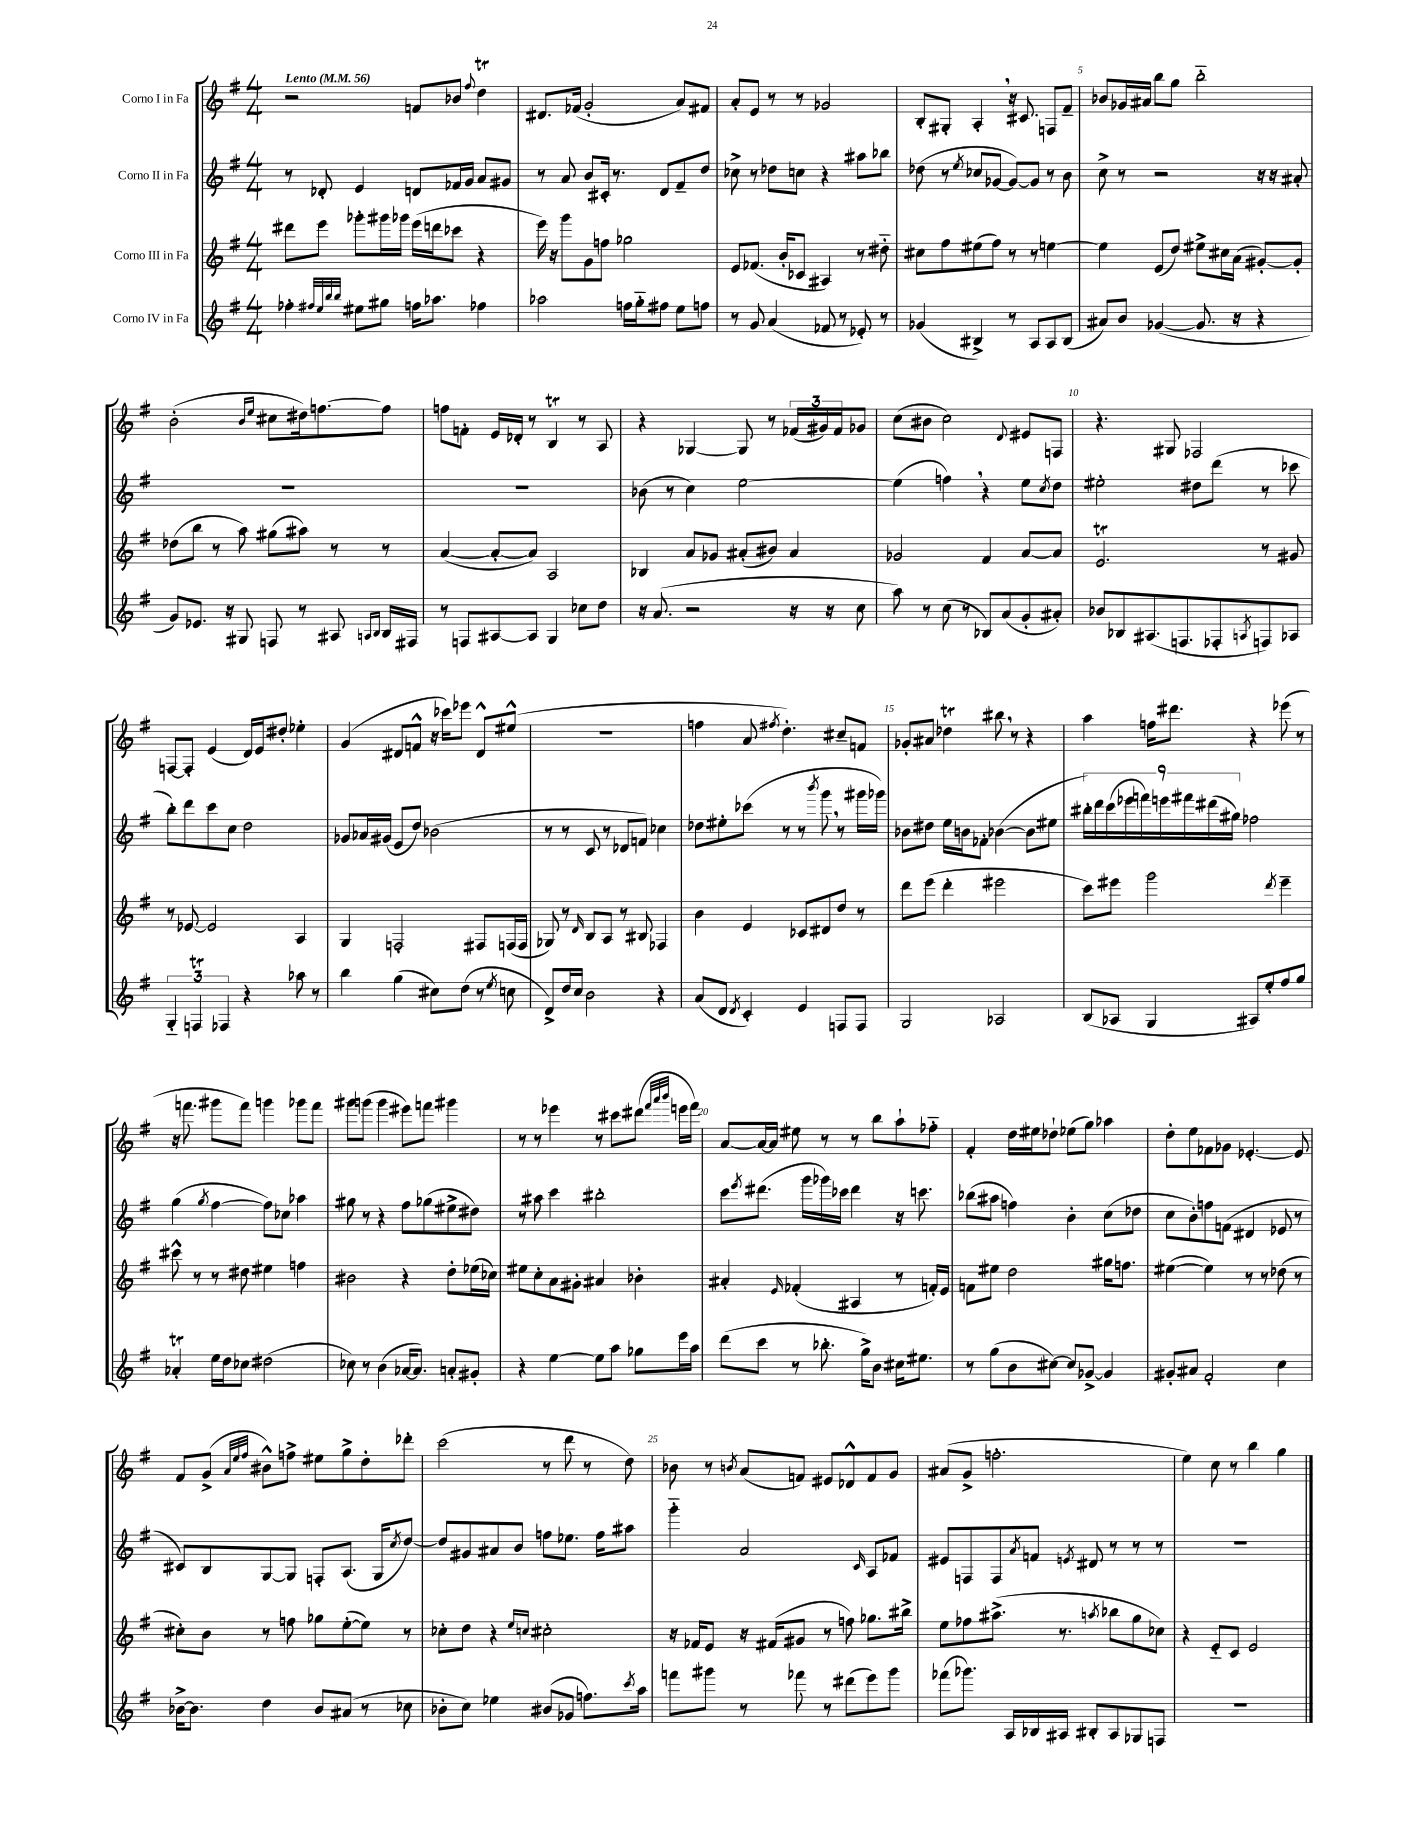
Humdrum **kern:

**kern	**kern	**kern	**kern
*staff4	*staff3	*staff2	*staff1
*clefG2	*clefG2	*clefG2	*clefG2
*k[f#]	*k[f#]	*k[f#]	*k[f#]
*M4/4	*M4/4	*M4/4	*M4/4
*MM56	*MM56	*MM56	*MM56
4ff-'\	8ddd#\L	8r	2r
.	8eee\J	8d-'/	.
32qqff#/LLL	.	.	.
32qqee/	.	.	.
32qqbb/	.	.	.
32qqbb/JJJ	.	.	.
8ee#\L	8ggg-'\L	4e/	.
8gg#\J	16ggg#\L	.	.
.	16ggg-\JJ	.	.
16ff\LK	(16eee\LL	8d/L	8f/L
8.aa-\J	16ddd\J	.	.
.	8ccc-\J	16f-/L	8b-/J
.	.	16g/JJ	.
.	.	.	8qqff#/
4ff-\	4r	8a/L	4dd\
.	.	8g#/J	.
=	=	=	=
2aa-\	16eee\)	8r	8.d#/L
.	16r	.	.
.	8ggg\L	8a/	.
.	.	.	(16f-/Jk
.	8g\	8b/L	2g'/
.	8ff\J	16c#'/Jk	.
.	.	8.r	.
16ff\LL	2gg-\	.	.
16gg'~\J	.	.	.
8ff#\J	.	8d/L	.
8ee\L	.	8f#~/	8a/L)
8ff\J	.	8dd/J	8f#/J
=	=	=	=
8r	8e/L	8cc-^\	8a'/L
8g/	(8.f-/J	8r	8e/J
(4a/	.	8dd-\L	8r
.	16b'/LK	.	.
.	8c-/J	8cc\J	8r
8f-/	4A#/)	4r	2g-/
8r	.	.	.
8e-'/)	8r	8aa#\L	.
8r	8dd#'~\	8bb-\J	.
=	=	=	=
(4g-/	8cc#\L	(8dd-\	8B'/L
.	8ff#\	8r	8G#'/J
.	.	8qee/	.
4B#^/)	(8ee#\	8cc-/L	4A'/
.	8ff#\J)	[8g-/J	.
8r	8r	8g-/_L)	16r
.	.	.	8.c#/
8A/L	8r	8g-/]J	.
8A/	[4ee\	8r	8F/L
(8B#/J	.	8b\	8f#~/J
=	=	=	=
8a#/L)	4ee\]	8cc^\	8b-/L
8b/J	.	8r	16g-/L
.	.	.	16a#/JJ
([4g-/	(8e/L	2r	8bb\L
.	8dd/J)	.	8gg\J
8.g-/]	8ee#^\L	.	2bb'~\
.	16cc#\L	.	.
16r	(16a\JJ	.	.
4r	[8g#'/L)	16r	.
.	.	16r	.
.	8g#'/]J	8a#'/	.
=	=	=	=
8g/L)	(8dd-\L	1r	(2b'\
8.e-/J	8bb\J	.	.
.	8r	.	.
16r	.	.	.
8G#/	8aa\)	.	.
.	.	.	16qqb/LL
.	.	.	16qqee/JJ
8F/	(8gg#\L	.	8cc#\L
8r	8aa#\J)	.	16dd#\k)
.	.	.	[8.ff\
8A#/	8r	.	.
16qqA/LL	.	.	.
16qqB/JJ	.	.	.
16B/LL	8r	.	8ff\]J
16F#/JJ	.	.	.
=	=	=	=
8r	([4a/	1r	8ff\L
8F/L	.	.	8f'\J
[8A#/	8a'/_L	.	16e/LL
.	.	.	16d-'/JJ
8A#/]J	8a/]J)	.	8r
4G/	2A/	.	4B/
8cc-\L	.	.	8r
8dd\J	.	.	8A/
=	=	=	=
16r	4B-/	(8b-\	4r
(8.a/	.	.	.
.	.	8r	.
2r	8a/L	4cc\)	[4G-/
.	8g-/J	.	.
.	(8a#'/L	[2ee\	8G-/]
.	8b#/J)	.	8r
16r	4a#/	.	(24f-/LL
.	.	.	24g#/)
16r	.	.	.
.	.	.	24f-/J
8cc\	.	.	8g-/J
=	=	=	=
8aa\)	2g-/	(4ee\]	(8cc\L
8r	.	.	8b#\J
(8cc\	.	4ff\)	2cc\)
8r	.	.	.
8B-/L)	4f#/	4r	.
(8a/	.	.	.
.	.	.	8qqd/
8g'/	[8a/L	8ee\L	8e#/L
.	.	8qcc/	.
8a#'/J)	8a/]J	8dd\J	8F/J
=	=	=	=
8b-/L	2.e/	2ee#'\	4.r
8B-/	.	.	.
(8.A#/	.	.	.
.	.	.	8G#/
8.F/	.	.	.
.	.	8dd#\L	2F-/
8F-'/	.	(8ddd\J	.
8qA/	.	.	.
8F/)	8r	8r	.
8A-/J	8g#/	8ccc-\	.
=	=	=	=
6G'~/	8r	8bb'\L)	[8F/L
.	[8e-/	8ddd\	8F'/]J
6F/	.	.	.
.	2e-/]	8ccc\	(4e/
6F-/	.	.	.
.	.	8cc\J	.
4r	.	2dd\	16d/LL)
.	.	.	16e/J
.	.	.	8dd#'/J
8aa-\	4A/	.	4ee-'\
8r	.	.	.
=	=	=	=
4bb\	4G/	8g-/L	(4g/
.	.	16a-/L	.
.	.	(16g#/JJ	.
(4gg\	2F'/	8e/L	8d#/L
.	.	8dd/J)	8f^^/J
8cc#\L)	.	(2b-\	16r
.	.	.	16ccc-\LK)
(8dd\J	.	.	8eee-\J
8r	8F#/L	.	8d#^^/L
8qee/	.	.	.
8cc\	(16F/L	.	(8ee#^^/J
.	16F/JJ	.	.
=	=	=	=
8d^/L)	8G-/)	8r	1r
16dd/L	8r	8r	.
16cc/JJ	.	.	.
.	16qqd/	.	.
2b\	8B/L	8c/	.
.	8A/J	8r	.
.	8r	8d-/L	.
.	8B#/	8f/J)	.
4r	4F-/	4cc-\	.
=	=	=	=
(8a/L	4b\	8dd-\L	4ff\
8d/J	.	8ee#'\	.
8qd/	.	.	.
4c'/)	4e/	(8ccc-\J	8a/
.	.	.	8qff#/
.	.	8r	4.dd'\)
4e/	8c-/L	8r	.
.	.	8qbbb/	.
.	8d#/	8ggg\	.
8F/L	8dd/J	8r	8cc#~/L
8F/J	8r	16ggg#\LL	8f/J
.	.	16ggg-\JJ)	.
=	=	=	=
2G/	8ddd\L	8b-\L	8g-'/L
.	(8eee\J	8dd#\J	8a#/J
.	4ddd'\	16ee\LL	4dd-\
.	.	16b\J	.
.	.	8f-'\J	.
2A-/	2eee#\	([4b-\	8bb#\
.	.	.	8r
.	.	8b-\]L	4r
.	.	8ee#\J	.
=	=	=	=
(8B/L	8ccc\L)	18bb#'\LL)	4aa\
.	.	18ddd\	.
.	.	(18ccc\	.
8A-/J	8eee#\J	.	.
.	.	18eee-\	.
.	.	18fff\)	.
4G/	2ggg\	.	16ff\LK
.	.	18eee\	.
.	.	.	8.ddd#\J
.	.	18fff#\	.
.	.	(18ddd#\	.
.	.	18gg#\JJ)	.
8A#/L)	.	2ff-\	4r
8ee'/	.	.	.
.	8qddd/	.	.
8ff#/	4eee#~\	.	(8eee-\
8gg/J	.	.	8r
=	=	=	=
4a-'/	8ccc#^^\	(4gg\	16r
.	.	.	8.fff\
.	8r	.	.
.	.	8qgg/	.
16ee\LL	8r	[4ff#\	8ggg#\L
16dd\J	.	.	.
8cc-\J	8dd#\	.	8fff\J)
(2dd#\	4ee#\	8ff#\]L)	4ggg\
.	.	8cc-\J	.
.	4ff\	4aa-\	8ggg-\L
.	.	.	8fff\J
=	=	=	=
8cc-\)	2b#\	8gg#\	8ggg#\L
8r	.	8r	(8ggg\J
(4b\	.	4r	4ggg\
[16a-/LK	4r	8ff#\L	8eee#\L)
8.a-/]J)	.	.	.
.	.	(8gg-\	8fff\J
8a'/L	8dd'\L	8ee#^\	4ggg#\
8g#'/J	(16ee-\L	8dd#\J)	.
.	16cc-\JJ)	.	.
=	=	=	=
4r	8ee#\L	8r	8r
.	8cc'\	8aa#\	8r
[4ee\	8a\	4ccc\	4eee-\
.	8g#'\J	.	.
8ee\]L	4a#/	2bb#'\	8r
8aa\J	.	.	8ccc#\L
8gg-\L	4b-'\	.	(8ddd#\J
.	.	.	32qqfff#/LLL
.	.	.	32qqaaa/
.	.	.	32qqbbb/JJJ
16eee\L	.	.	16eee\LL
16aa\JJ	.	.	16fff#\JJ)
=	=	=	=
(8ddd\L	4a#'/	8ccc\L	[8a/L
.	.	8qeee/	.
8ccc\J	.	(8.ddd#\J	16a/_L
.	.	.	16a/]JJ
.	16qqe/	.	.
8r	(4f-'/	.	8ee#\
.	.	16ggg\LL	.
8.bb-'\	.	16ggg-\)	8r
.	.	16ccc-\JJ	.
.	4A#/	4ddd#\	8r
16gg^\LK)	.	.	.
8b\J	.	.	8bb\L
16cc#\LK	8r	16r	8aa`\
8.ee#\J	.	8.ccc\	.
.	16f'/LL)	.	8ff-'~\J
.	16e/JJ	.	.
=	=	=	=
8r	8f\L	(8bb-\L	4f#'/
(8gg\L	8ee#\J	8aa#\J	.
8b\	2dd\	4ff\)	16dd\LL
.	.	.	16ee#\J
[8cc#\J)	.	.	8dd-`\J
8cc#/]L	.	4b'\	(8ee-\L
[8g-^/J	.	.	8gg\J)
4g-/]	16gg#\LK	(8cc\L	4aa-\
.	8.ff\J	.	.
.	.	8dd-\J	.
=	=	=	=
8g#'/L	([4ee#\	8cc\L	8dd'\L
8a#/J	.	8b'\)	8ee\
2f#'/	4ee#\])	8ff\	8f-\
.	.	(8f\J	8g-\J
.	8r	4d#/	[4.e-'/
.	8r	.	.
4cc\	(8dd-\	8e-/	.
.	8r	8r	8e-/]
=	=	=	=
[16b-^\LK	8cc#'\L)	8c#/L)	8f#/L
8.b-\]J	.	.	.
.	8b\J	8B/	(8g^/J
.	.	.	32qqa/LLL
.	.	.	32qqee/
.	.	.	32qqff#/JJJ
4dd\	8r	[8G/	8b#^^\L)
.	8ff\	8G/]J	8ff^\J
8b-/L	8gg-\L	8F'/L	8ee#\L
(8a#/J	([8ee'\	(8.A/J	8gg^\
8r	8ee\]J)	.	8dd'\
.	.	16G/LK	.
.	.	8qcc/	.
8cc-\	8r	[8dd/J)	8ddd-'\J
=	=	=	=
8b-'\L	8cc-'\L	8dd/]L	(2ccc\
8cc\J)	8dd\J	8g#/	.
4ee-\	4r	8a#/	.
.	.	8b/J	.
.	16qqee/LL	.	.
.	16qqcc/JJ	.	.
(8b#/L	2cc#'\	8ff\L	8r
8g-/J	.	8.ee-\J	8ddd\
8.ff\L)	.	.	8r
.	.	16ff\LK	.
.	.	8aa#\J	8dd\)
8qccc/	.	.	.
16aa\Jk	.	.	.
=	=	=	=
8fff\L	16r	4ggg'~\	8b-\
.	16f-/LK	.	.
8ggg#\J	8e/J	.	8r
.	.	.	8qb/
8r	16r	2a/	(8a/L
.	(16f#/LK	.	.
8fff-\	8g#/J	.	8f/J)
8r	8r	.	8e#/L
(8ddd#\L	8ff\)	.	8d-^^/
.	.	16qqc/	.
8eee\)	8.gg-\L	8A/L	8f/
8ggg#\J	.	8f-/J	8g/J
.	16bb#^\Jk	.	.
=	=	=	=
(8fff-\L	8ee\L	8e#/L	(8a#/L
8.ggg-\J)	8ff-\	8F/	8g^/J
.	(8.aa#^\J	8F/	2.ff'\
16A/LL	.	.	.
.	.	8qa/	.
16B-/	.	8f/J	.
16A#/JJ	8.r	.	.
.	.	8qe/	.
8B#'/L	.	8d#/	.
.	8qaa/	.	.
8A#/	8bb-\L	8r	.
8G-/	8gg\	8r	.
8F/J	8cc-\J)	8r	.
=	=	=	=
1r	4r	1r	4ee\)
.	8e'~/L	.	8cc\
.	8c/J	.	8r
.	2e/	.	4bb\
.	.	.	4gg\
==	==	==	==
*-	*-	*-	*-
